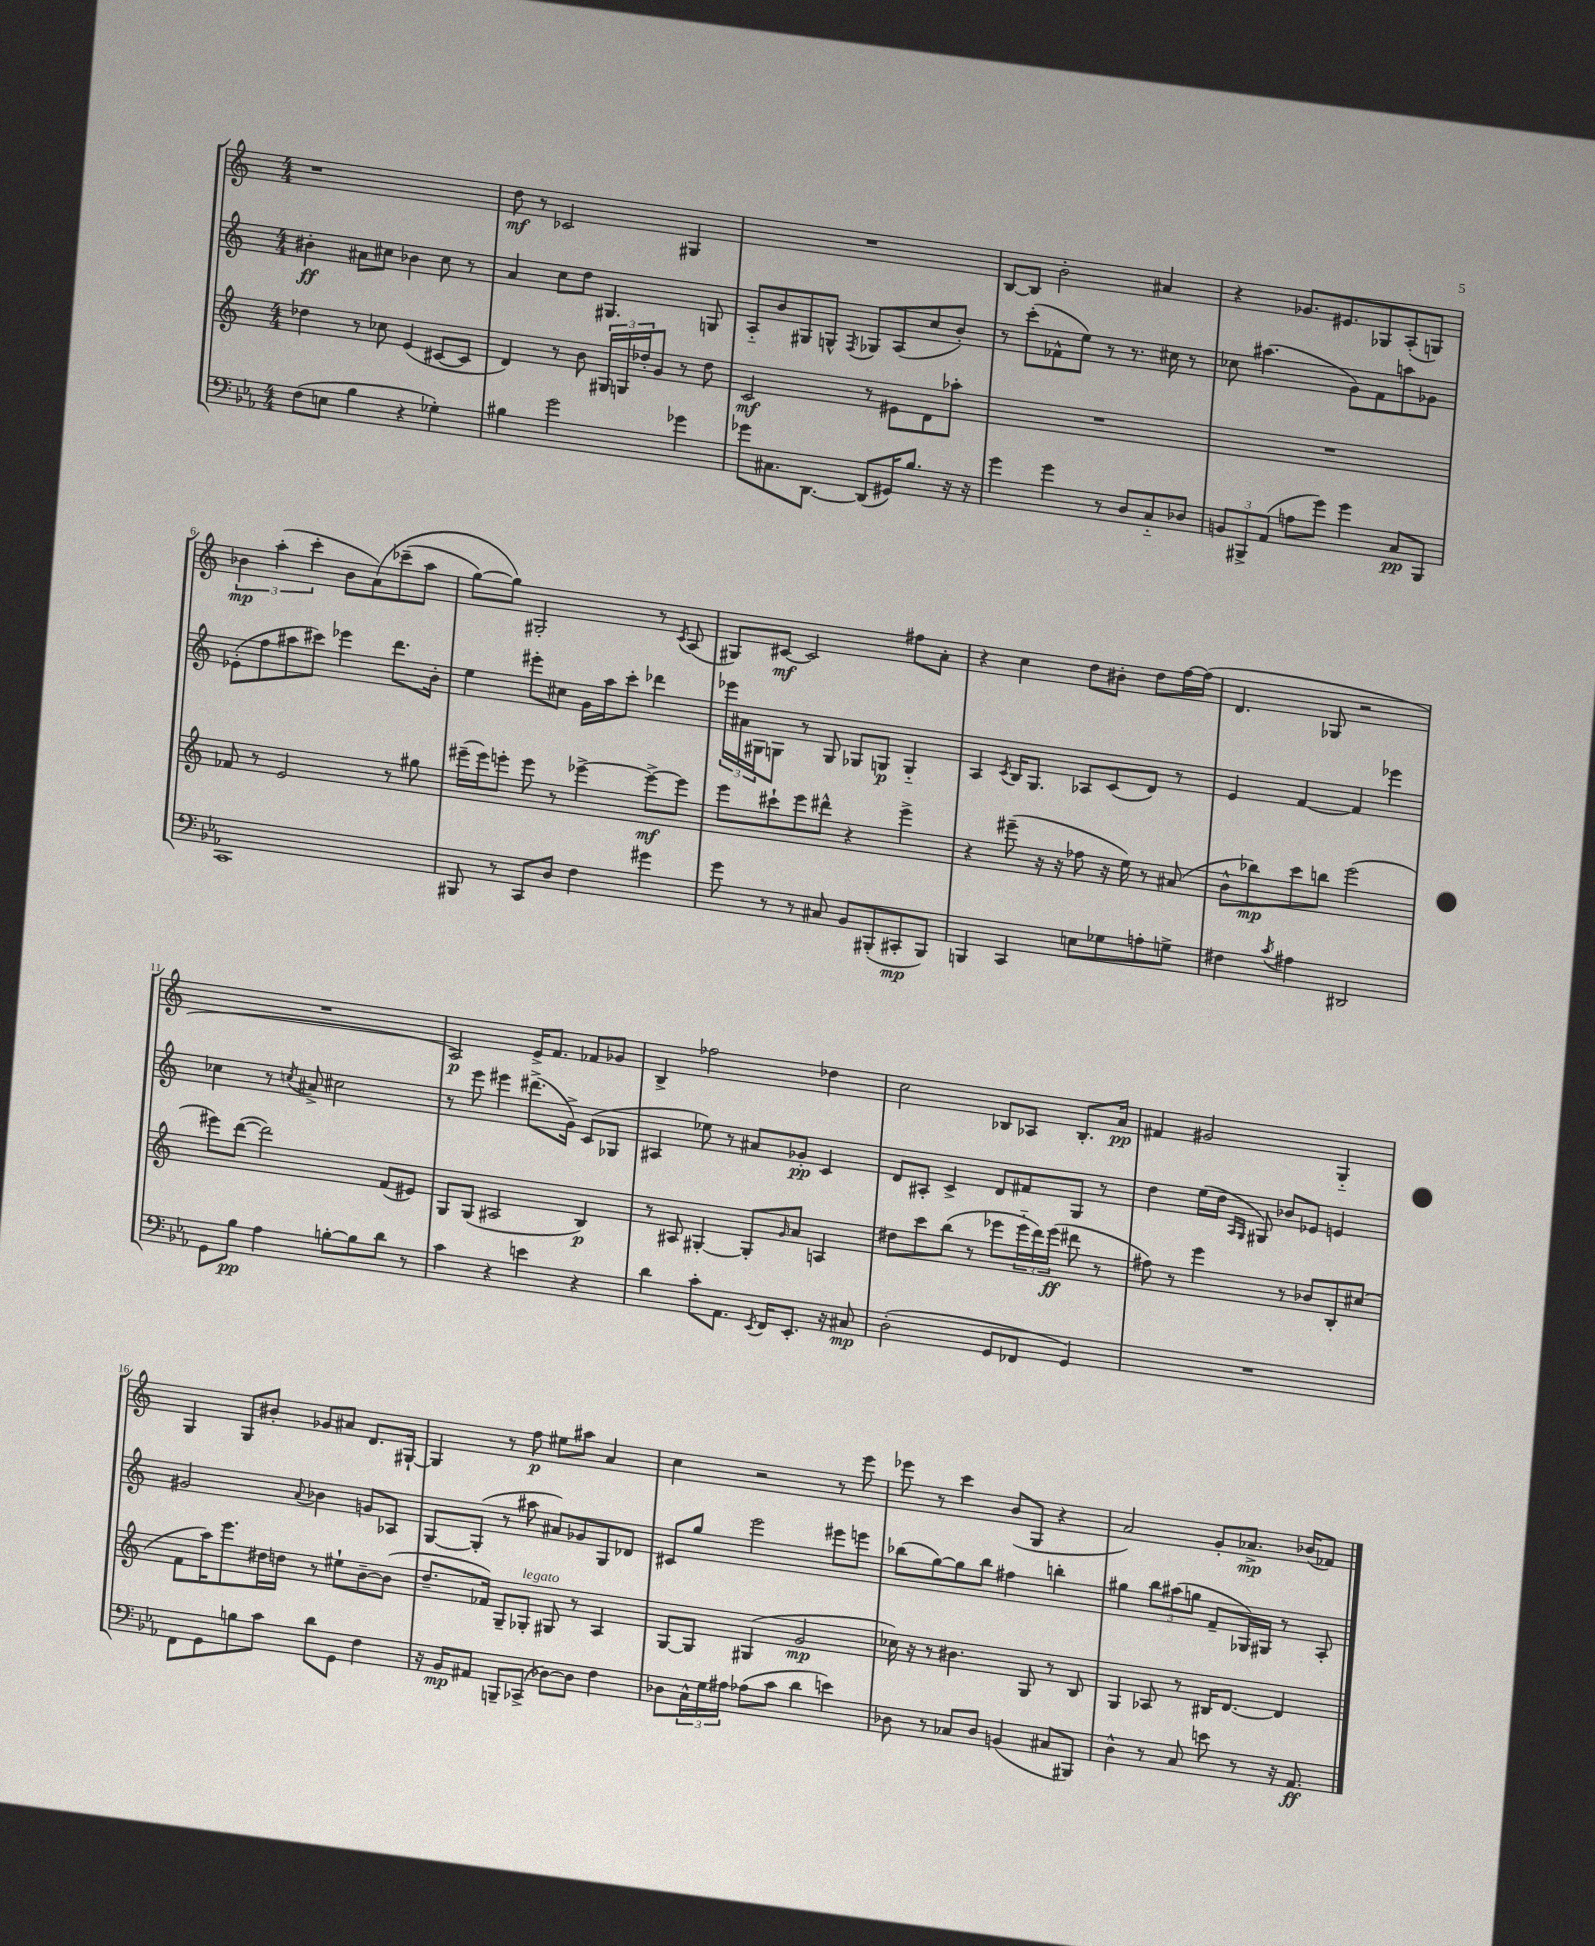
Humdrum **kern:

**kern	**dynam	**kern	**dynam	**kern	**dynam	**kern	**dynam
*part4	*part4	*part3	*part3	*part2	*part2	*part1	*part1
*staff4	*staff4	*staff3	*staff3	*staff2	*staff2	*staff1	*staff1
*clefF4	*	*clefG2	*	*clefG2	*	*clefG2	*
*k[b-e-a-]	*	*k[]	*	*k[]	*	*k[]	*
*M4/4	*	*M4/4	*	*M4/4	*	*M4/4	*
=1	=1	=1	=1	=1	=1	=1	=1
(8F\L	.	4dd-X\	.	4b#X'\	ff	1r	.
8En\J	.	.	.	.	.	.	.
4B-\	.	8r	.	8a#X\L	.	.	.
.	.	8cc-X\	.	8cc#X\J	.	.	.
4r	.	(4e/	.	4b-X\	.	.	.
4G-X'\)	.	[8c#X/L	.	8cc#\	.	.	.
.	.	8c#/J]	.	8r	.	.	.
=2	=2	=2	=2	=2	=2	=2	=2
4B#X\	.	4d/)	.	4a/	.	8dd\	mf
.	.	.	.	.	.	8r	.
2g\	.	8r	.	8cc\L	.	2c-X/	.
.	.	8b\	.	8dd\J	.	.	.
.	.	24G#X/LL	.	4.G#X/	.	.	.
.	.	24Gn/	.	.	.	.	.
.	.	24dd-X'/J	.	.	.	.	.
.	.	8g/J	.	.	.	.	.
4g-X\	.	8r	.	.	.	4G#X/	.
.	.	8dd-\	.	8Gn/	.	.	.
=3	=3	=3	=3	=3	=3	=3	=3
8g-X\L	.	2c/	mf	8A/L	.	1r	.
8.C#X\	.	.	.	8b/	.	.	.
.	.	.	.	8G#X/	.	.	.
[8.DD\J	.	.	.	.	.	.	.
.	.	.	.	8Gn^^/J	.	.	.
.	.	.	.	8qF/	.	.	.
(8DD/L]	.	8r	.	8G-X/L	.	.	.
16GG#X/K)	.	8e#X\L	.	(8A/	.	.	.
8.B-/J	.	.	.	.	.	.	.
.	.	8d\	.	8cc/	.	.	.
16r	.	8aa-X'\J	.	8b'/J)	.	.	.
16r	.	.	.	.	.	.	.
=4	=4	=4	=4	=4	=4	=4	=4
4g\	.	1r	.	8r	.	[8B/L	.
.	.	.	.	(8ccc'\L	.	8B/J]	.
4g\	.	.	.	8f-X^^\	.	2b'\	.
.	.	.	.	8ee\J)	.	.	.
8r	.	.	.	8r	.	.	.
8D/L	.	.	.	8.r	.	.	.
8C/	.	.	.	.	.	4a#X/	.
.	.	.	.	16cc#X\	.	.	.
8D-X/J	.	.	.	8r	.	.	.
=5	=5	=5	=5	=5	=5	=5	=5
12BBn/L	.	1r	.	8cc-X\	.	4r	.
12BBB#X^/	.	.	.	.	.	.	.
.	.	.	.	(4.aa#X\	.	.	.
(12AA-/J	.	.	.	.	.	.	.
8An\L	.	.	.	.	.	8.g-X/L	.
8g\J)	.	.	.	.	.	.	.
.	.	.	.	.	.	8.e#X/	.
4g\	.	.	.	8g\L)	.	.	.
.	.	.	.	8f\	.	8G-X/	.
8C/L	pp	.	.	8aan\	.	(8A'/	.
8BBB#/J	.	.	.	8g-X\J	.	8Gn/J)	.
!!LO:LB:g=z
=6	=6	=6	=6	=6	=6	=6	=6
1CC	.	8f-X/	.	(8e-X'\L	.	6b-X\	mp
.	.	8r	.	8ff\	.	.	.
.	.	.	.	.	.	(6aa'\	.
.	.	2e/	.	8aa#X\	.	.	.
.	.	.	.	.	.	6ccc'\	.
.	.	.	.	8ccc#X\J)	.	.	.
.	.	.	.	4eee-X\	.	8b-\L	.
.	.	.	.	.	.	(8a\)	.
.	.	8r	.	8.ddd\L	.	(8ccc-X~\	.
.	.	8gg#X\	.	.	.	8aa\J	.
.	.	.	.	16b'\Jk	.	.	.
=7	=7	=7	=7	=7	=7	=7	=7
8BBB#X/	.	(16eee#X~\LL	.	4ee\	.	[8gg\L)	.
.	.	16eee#\J)	.	.	.	.	.
8r	.	8eeen'\J	.	.	.	8gg\J])	.
8CC/L	.	8eee\	.	8eee#X'\L	.	2G#X'/	.
8D/J	.	8r	.	8cc#X\J	.	.	.
4F\	.	[4eee-X^\	.	16g\LL	.	.	.
.	.	.	.	16aa\J	.	.	.
.	.	.	.	8ccc'\J	.	.	.
4g#X\	.	8eee-^\L_	mf	4ddd-X\	.	8r	.
.	.	.	.	.	.	8qc/	.
.	.	8eee-\J]	.	.	.	(8A/	.
=8	=8	=8	=8	=8	=8	=8	=8
8g\	.	8eee\L	.	24eee-X\LL	.	8G#X/L)	.
.	.	.	.	24a#X\	.	.	.
.	.	.	.	24G#X\J	.	.	.
8r	.	8ccc#X`\	.	8Gn\J	.	[8c#X/J	mf
8r	.	8eee\	.	8r	.	2c#/]	.
8C#X/	.	8ddd#X^^\J	.	8G/	.	.	.
8BB-/L	.	4r	.	8G-X/L	.	.	.
(8BBB#X'/	.	.	.	8Gn/J	p	.	.
8CC#X'/	mp	4eee^\	.	4G/	.	8ff#X\L	.
8BBB#/J)	.	.	.	.	.	8a'\J	.
=9	=9	=9	=9	=9	=9	=9	=9
4BBBn/	.	4r	.	4A/	.	4r	.
.	.	.	.	8qc/	.	.	.
4CC/	.	(8eee#X~\	.	16B/KL	.	4cc\	.
.	.	.	.	8.G/J	.	.	.
.	.	16r	.	.	.	.	.
.	.	16r	.	.	.	.	.
8En\L	.	8ff-X\	.	8A-X/L	.	8dd\L	.
8G-X\	.	16r	.	(8c/	.	8b#X'\J	.
.	.	16ee\)	.	.	.	.	.
8An'\	.	8r	.	8d/J)	.	8dd\L	.
8Gn^\J	.	(8a#X/	.	8r	.	[16ff\L	.
.	.	.	.	.	.	(16ff\JJ]	.
=10	=10	=10	=10	=10	=10	=10	=10
4F#X\	.	8b^^\L	.	4e/	.	4.d/	.
.	.	8bb-X\)	mp	.	.	.	.
8qc/	.	.	.	.	.	.	.
4A#X\	.	8ccc\	.	[4f/	.	.	.
.	.	8bbn\J	.	.	.	8G-X/	.
2DD#X/	.	(2eee\	.	4f/]	.	2r	.
.	.	.	.	4eee-X\	.	.	.
!!LO:LB:g=z
=11	=11	=11	=11	=11	=11	=11	=11
8GG\L	.	8eee#X\L)	.	4cc-X\	.	1r	.
8B-\J	pp	([8ddd\J	.	.	.	.	.
4A-\	.	2ddd\])	.	8r	.	.	.
.	.	.	.	8qccn/	.	.	.
.	.	.	.	8a#X^/	.	.	.
[8Bn'\L	.	.	.	2cc#X\	.	.	.
8B\]	.	.	.	.	.	.	.
8d\J	.	(8f/L	.	.	.	.	.
8r	.	8e#X/J)	.	.	.	.	.
=12	=12	=12	=12	=12	=12	=12	=12
4c\	.	8G/L	.	8r	.	2A/)	p
.	.	(8G/J	.	8eee\	.	.	.
4r	.	2A#X/	.	4eee#X\	.	.	.
4en\	.	.	.	(8.ddd#X^\L	.	16e^/KL	.
.	.	.	.	.	.	8.f/J	.
.	.	.	.	16g^\Jk)	.	.	.
4r	.	4B/)	p	(8c/L	.	8f-X/L	.
.	.	.	.	8G-X/J	.	8g-X/J	.
=13	=13	=13	=13	=13	=13	=13	=13
4d\	.	8r	.	4A#X/	.	4B^/	.
.	.	8A#X/	.	.	.	.	.
8c'\L	.	[4G#X'/	.	8ee-X\)	.	2ff-X\	.
8.AA-\J	.	.	.	8r	.	.	.
.	.	8G#'/L]	.	8a#X/L	.	.	.
8qEE-/	.	.	.	.	.	.	.
16FF/KL	.	.	.	.	.	.	.
.	.	16qqg/	.	.	.	.	.
8.EE-'/J	.	8a/J	.	8g-X'/J	pp	.	.
.	.	4An/	.	4c/	.	4dd-X\	.
16r	.	.	.	.	.	.	.
8C#X/	mp	.	.	.	.	.	.
=14	=14	=14	=14	=14	=14	=14	=14
(2D'\	.	8dd#X\L	.	8d/L	.	2cc\	.
.	.	8ccc\	.	8A#X'/J	.	.	.
.	.	(8bb\J	.	4c^/	.	.	.
.	.	8r	.	.	.	.	.
8GG/L	.	8eee-X\L	.	8d/L	.	8B-X/L	.
8FF-X/J	.	24eee-\L	.	8f#X/	.	8A-X/J	.
.	.	24ddd\)	.	.	.	.	.
.	.	(24eee-\JJ	ff	.	.	.	.
4GG/)	.	8ddd#X\	.	8G/J	.	8.B-'/L	.
.	.	8r	.	8r	.	.	.
.	.	.	.	.	.	16a/Jk	pp
=15	=15	=15	=15	=15	=15	=15	=15
1r	.	8ff#X\)	.	4dd\	.	4f#X/	.
.	.	8r	.	.	.	.	.
.	.	4eee\	.	(16ee\LL	.	2g#X/	.
.	.	.	.	16dd\JJ	.	.	.
.	.	.	.	16qqA/LL	.	.	.
.	.	.	.	16qqG/JJ	.	.	.
.	.	.	.	8G#X/)	.	.	.
.	.	8r	.	8b-X/L	.	.	.
.	.	8b-X/L	.	8e-X/J	.	.	.
.	.	8B'/	.	4en/	.	4G/	.
.	.	(8cc#X/J	.	.	.	.	.
!!LO:LB:g=z
=16	=16	=16	=16	=16	=16	=16	=16
8FF\L	.	8f\L	.	2g#X/	.	4G/	.
8GG\	.	16aa\K)	.	.	.	.	.
.	.	8.eee\	.	.	.	.	.
8Bn\	.	.	.	.	.	8G/L	.
8c\J	.	16dd#X\L	.	.	.	8b#X'/J	.
.	.	16ddn\JJ	.	.	.	.	.
.	.	.	.	8qqa/	.	.	.
8d\L	.	8r	.	4b-X\	.	8g-X/L	.
8GG\J	.	8ee#X`\L	.	.	.	8a#X/J	.
4F\	.	[8b~\	.	8gn/L	.	8.d/L	.
.	.	(8b\J]	.	8A-X/J	.	.	.
.	.	.	.	.	.	[16G#X`/Jk	.
=17	=17	=17	=17	=17	=17	=17	=17
16r	.	8.dd~/L	.	[8G/L	.	4G#/]	.
16BB-/KL	mp	.	.	.	.	.	.
8AA#X/J	.	.	.	(8G'/J]	.	.	.
.	.	16f-X/Jk)	.	.	.	.	.
8BBBn~/L	.	8G~/L	.	8r	.	8r	.
!	!	!LO:TX:a:i:t=legato	!	!	!	!	!
(8CC-X^/J	.	8G-X'/J	.	8aa#X\	.	8ff\	p
[8D-X\L)	.	8G#X/	.	8a#X/L)	.	8ee#X\L	.
8D-\J]	.	8r	.	8g-X/	.	8aa#X\J	.
4F\	.	4A/	.	8G/	.	4a/	.
.	.	.	.	8d-X/J	.	.	.
=18	=18	=18	=18	=18	=18	=18	=18
8D-X\L	.	[8G/L	.	8c#X/L	.	4cc\	.
24C^^\L	.	8G/J]	.	8gg/J	.	.	.
24G\	.	.	.	.	.	.	.
24A#X\JJ	.	.	.	.	.	.	.
(8A-X\L	.	(4G#X/	.	2eee\	.	2r	.
8c\J	.	.	.	.	.	.	.
4d\	.	2g/	mp	.	.	.	.
4en\)	.	.	.	8eee#X\L	.	8r	.
.	.	.	.	8eeen\J	.	8eee\	.
=19	=19	=19	=19	=19	=19	=19	=19
8D-X\	.	16cc-X\)	.	(8bb-X\L	.	8eee-X\	.
.	.	16r	.	.	.	.	.
8r	.	8r	.	[8gg\)	.	8r	.
8C-X/L	.	4.b#X\	.	8gg\]	.	4ccc\	.
8D-/J	.	.	.	8bb-\J	.	.	.
(4BBn/	.	.	.	4ff#X\	.	(8b/L	.
.	.	8G/	.	.	.	8G/J	.
8C#X/L	.	8r	.	4bbn'\	.	4r	.
8BBB#X/J)	.	8B/	.	.	.	.	.
=20	=20	=20	=20	=20	=20	=20	=20
4D^^\	.	4G/	.	4gg#X\	.	2a/)	.
8r	.	8A-X/	.	12bb\L	.	.	.
.	.	.	.	(12aa#X\	.	.	.
8C/	.	8r	.	.	.	.	.
.	.	.	.	12ggn\J	.	.	.
8en\	.	16B#X/KL	.	8f~/L	.	8g'/L	.
.	.	[8.d/J	.	.	.	.	.
8r	.	.	.	16G-X/L)	.	8.a-X^/J	mp
.	.	.	.	16G#X/JJ	.	.	.
16r	.	4d/]	.	8r	.	.	.
8.AA-/	ff	.	.	.	.	(16b-X/KL	.
.	.	.	.	8A'/	.	8f-X/J)	.
==	==	==	==	==	==	==	==
*-	*-	*-	*-	*-	*-	*-	*-
